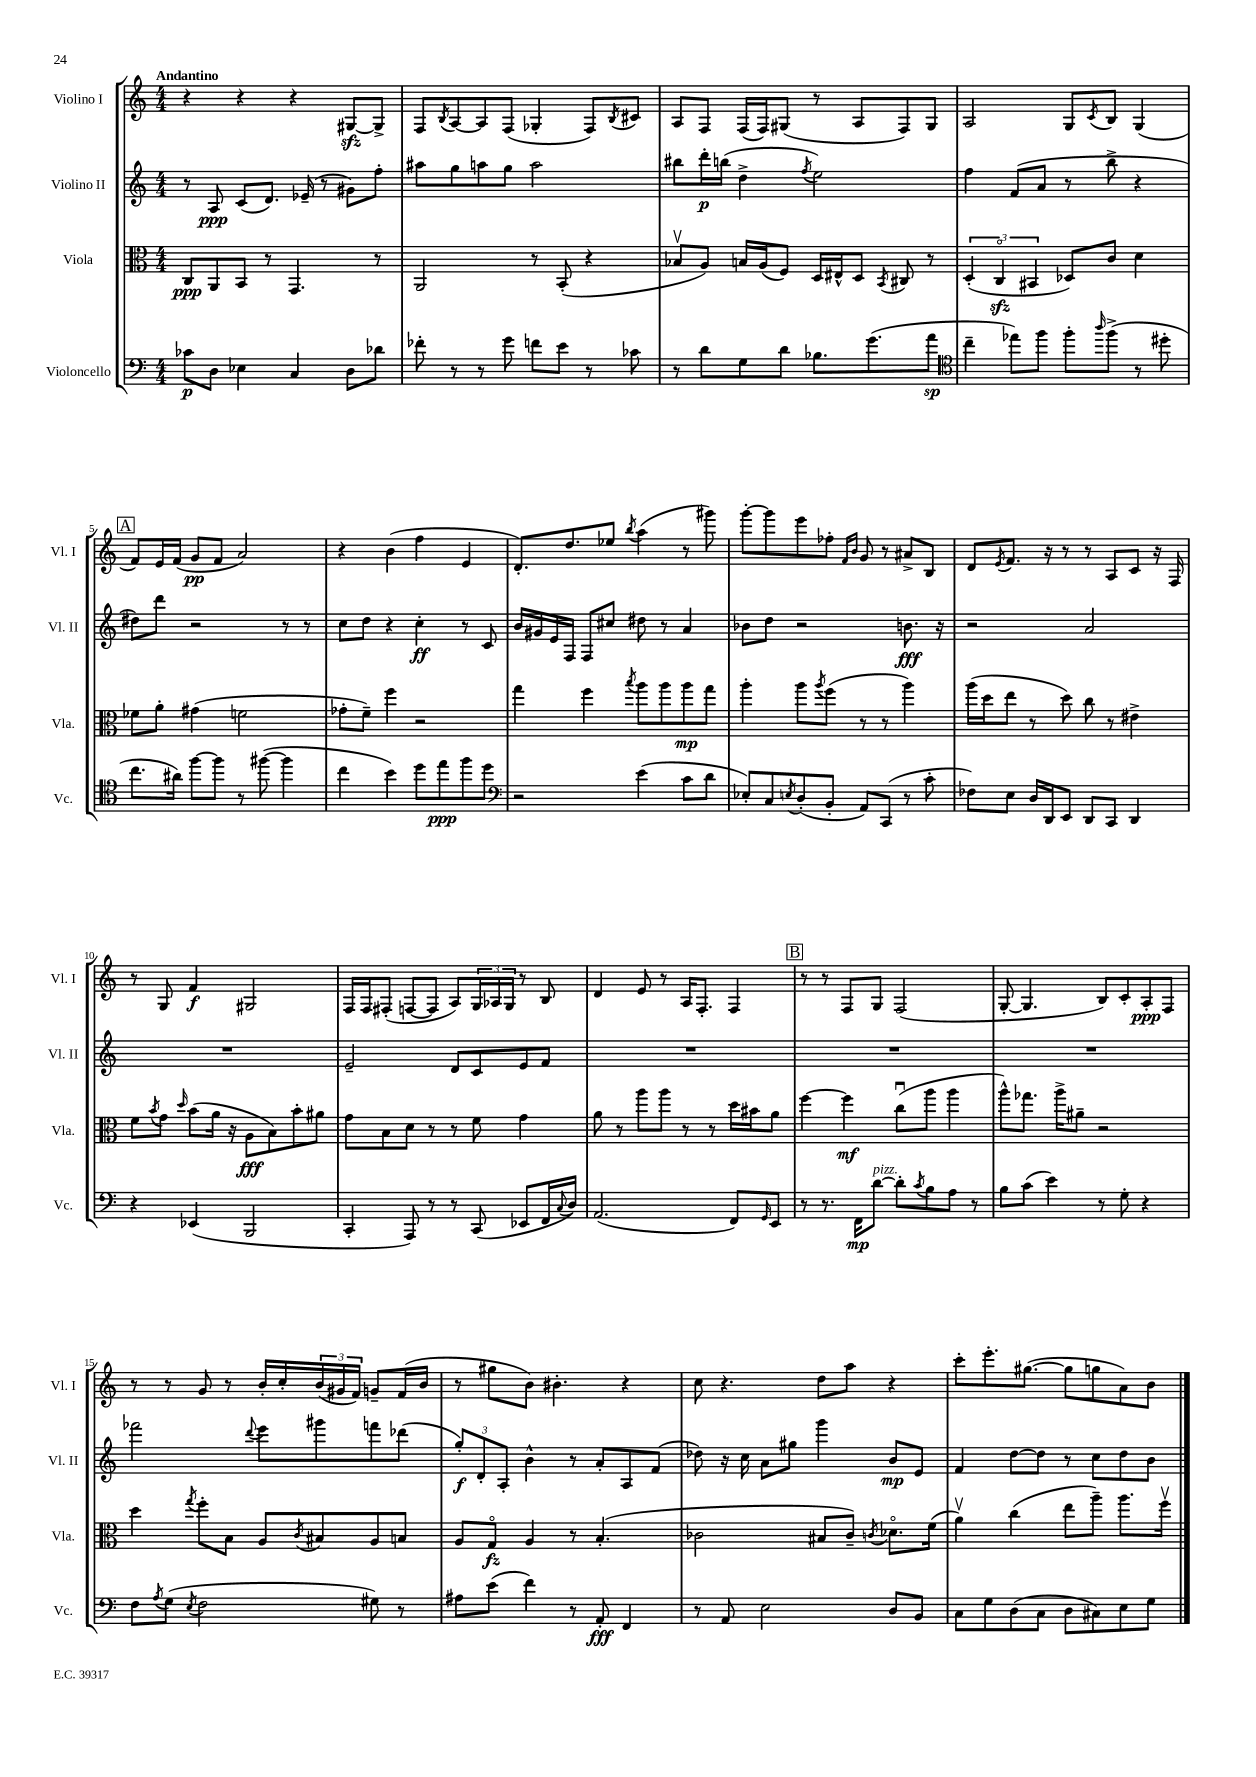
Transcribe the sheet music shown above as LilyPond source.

<<
\new StaffGroup <<
\new Staff = "s0" \with { instrumentName = "Violino I" shortInstrumentName = "Vl. I" } {
    \clef treble \key c \major \numericTimeSignature \time 4/4 \tempo "Andantino"
    r4 r4 r4 gis8~\sfz gis8-> |
    f8 \acciaccatura { b8 } a8~ a8 f8( ges4-. f8) \acciaccatura { b8 } cis'8 |
    a8 f8 f16( f16) gis8( r8 a8 f8) gis8 |
    a2 g8 \acciaccatura { c'8 } b8 g4( |
    \mark \markup { \box "A" } f'8) e'16 f'16( g'8\pp f'8 a'2) |
    r4 b'4( f''4 e'4 |
    d'8.-.) d''8. ees''8 \acciaccatura { b''8 } a''4( r8 gis'''8) |
    g'''8~-. g'''8 e'''8 fes''8-. \grace { f'16 b'16 } g'8 r8 ais'8-> b8 |
    d'8 \acciaccatura { e'8 } f'8. r16 r8 r8 a8 c'8 r16 f16 |
    r8 g8 f'4\f gis2 |
    f16 f16 fis8-.( f8~ f8 a8) \tuplet 3/2 { g16 aes16 g16 } r8 b8 |
    d'4 e'8 r8 a16 f8.-. f4 |
    \mark \markup { \box "B" } r8 r8 f8 g8 f2( |
    g8~-. g4. b8) c'8-. a8-.\ppp f8 |
    r8 r8 g'8 r8 b'16-. c''16-. \tuplet 3/2 { b'16( gis'16 f'16) } g'8-- f'16( b'16 |
    r8 gis''8 b'8) bis'4.-. r4 |
    c''8 r4. d''8 a''8 r4 |
    c'''8-. e'''8.-. gis''8.~( gis''8 g''8 a'8) b'8 \bar "|." |
}
\new Staff = "s1" \with { instrumentName = "Violino II" shortInstrumentName = "Vl. II" } {
    \clef treble \key c \major \numericTimeSignature \time 4/4
    r8 a8\ppp c'8( d'8.) ees'16--( r8 gis'8) f''8-. |
    ais''8 g''8 a''8 g''8 a''2 |
    bis''8 d'''16-.\p b''16( d''4-> \acciaccatura { f''8 } e''2) |
    f''4 f'8( a'8 r8 b''8-> r4 |
    \mark \markup { \box "A" } dis''8) d'''8 r2 r8 r8 |
    c''8 d''8 r4 c''4-.\ff r8 c'8 |
    b'16 gis'16 e'16 f16 f8 cis''8 dis''8 r8 a'4 |
    bes'8 d''8 r2 b'8.\fff r16 |
    r2 a'2 |
    R1 |
    e'2-- d'8 c'8 e'8 f'8 |
    R1 |
    \mark \markup { \box "B" } R1 |
    R1 |
    fes'''2 \appoggiatura { d'''8 } e'''8 gis'''8 f'''8 des'''8( |
    \tuplet 3/2 { g''8-.\f) d'8-. a8-. } b'4-^ r8 a'8-. a8 f'8( |
    des''8) r16 c''16 a'8 gis''8 g'''4 b'8\mp e'8 |
    f'4 d''8~ d''8 r8 c''8 d''8 b'8 \bar "|." |
}
\new Staff = "s2" \with { instrumentName = "Viola" shortInstrumentName = "Vla." } {
    \clef alto \key c \major \numericTimeSignature \time 4/4
    c8\ppp a,8 b,8 r8 g,4. r8 |
    a,2 r8 b,8-.( r4 |
    bes8\upbow a8) b16 a16( f8) d16 eis16-^ d8 \acciaccatura { b,8 } cis8 r8 |
    \tuplet 3/2 { d4-.( c4\flageolet\sfz bis,4 } des8) c'8 d'4 |
    \mark \markup { \box "A" } fes'8 a'8-. gis'4( f'2 |
    ges'8-. f'8--) f''4 r2 |
    g''4 f''4 \acciaccatura { b''8 } a''8 a''8 a''8\mp g''8 |
    a''4-. a''8 \acciaccatura { a''8 } f''8( r8 r8 a''4) |
    a''16( d''16 e''8 r8 d''8) c''8 r8 eis'4-> |
    f'8 \acciaccatura { b'8 } g'8 \grace { d''16 } b'8( a'16 r16 a8\fff b8) b'8-. ais'8 |
    g'8 b8 d'8 r8 r8 f'8 g'4 |
    a'8 r8 a''8 a''8 r8 r8 d''16 bis'16 a'8 |
    \mark \markup { \box "B" } f''4~ f''4\mf c''8\downbow( a''8 a''4 |
    a''8-^) ges''8. a''16-> ais'8-- r2 |
    d''4 \acciaccatura { g''8 } f''8-. b8 a8 \acciaccatura { c'8 } bis8 a8 b8 |
    a8 g8\flageolet\fz a4 r8 b4.-.( |
    ces'2 bis8 ces'8--) \acciaccatura { c'8 } des'8.\flageolet f'16( |
    a'4\upbow) c''4( e''8 a''8--) a''8. f''16\upbow \bar "|." |
}
\new Staff = "s3" \with { instrumentName = "Violoncello" shortInstrumentName = "Vc." } {
    \clef bass \key c \major \numericTimeSignature \time 4/4
    ces'8\p d8 ees4 c4 d8 des'8 |
    fes'8-. r8 r8 g'8 f'8 e'8 r8 ces'8 |
    r8 d'8 g8 d'8 bes8. g'8.( a'8\sp |
    \clef tenor c''4-- ees''8) f''8 f''8-. \grace { a''16 } f''8->( r8 dis''8-. |
    \mark \markup { \box "A" } c''8. ais'16) f''8~ f''8 r8 fis''8~( fis''4 |
    c''4 b'4) d''8 e''8\ppp f''8 d''8 |
    \clef bass r2 e'4( c'8 d'8 |
    ees8-.) c8 \acciaccatura { e8 } d8-.( b,8-. a,8) c,8( r8 c'8-. |
    fes8) e8 d16 d,16 e,8 d,8 c,8 d,4 |
    r4 ees,4( b,,2 |
    c,4-. a,,8) r8 r8 c,8( ees,8 f,16 \appoggiatura { c8 } d16) |
    a,2.( f,8) \grace { g,16 } e,8 |
    \mark \markup { \box "B" } r8 r8. f,16\mp d'8~^\markup { \italic "pizz." } d'8-. \acciaccatura { c'8 } b8 a8 r8 |
    b8 c'8( e'4) r8 g8-. r4 |
    f8 \acciaccatura { a8 } g8( \acciaccatura { e8 } f2 gis8) r8 |
    ais8 e'8( f'4) r8 a,8-.\fff f,4 |
    r8 a,8 e2 d8 b,8 |
    c8 g8 d8( c8 d8 cis8) e8 g8 \bar "|." |
}
>>
>>
